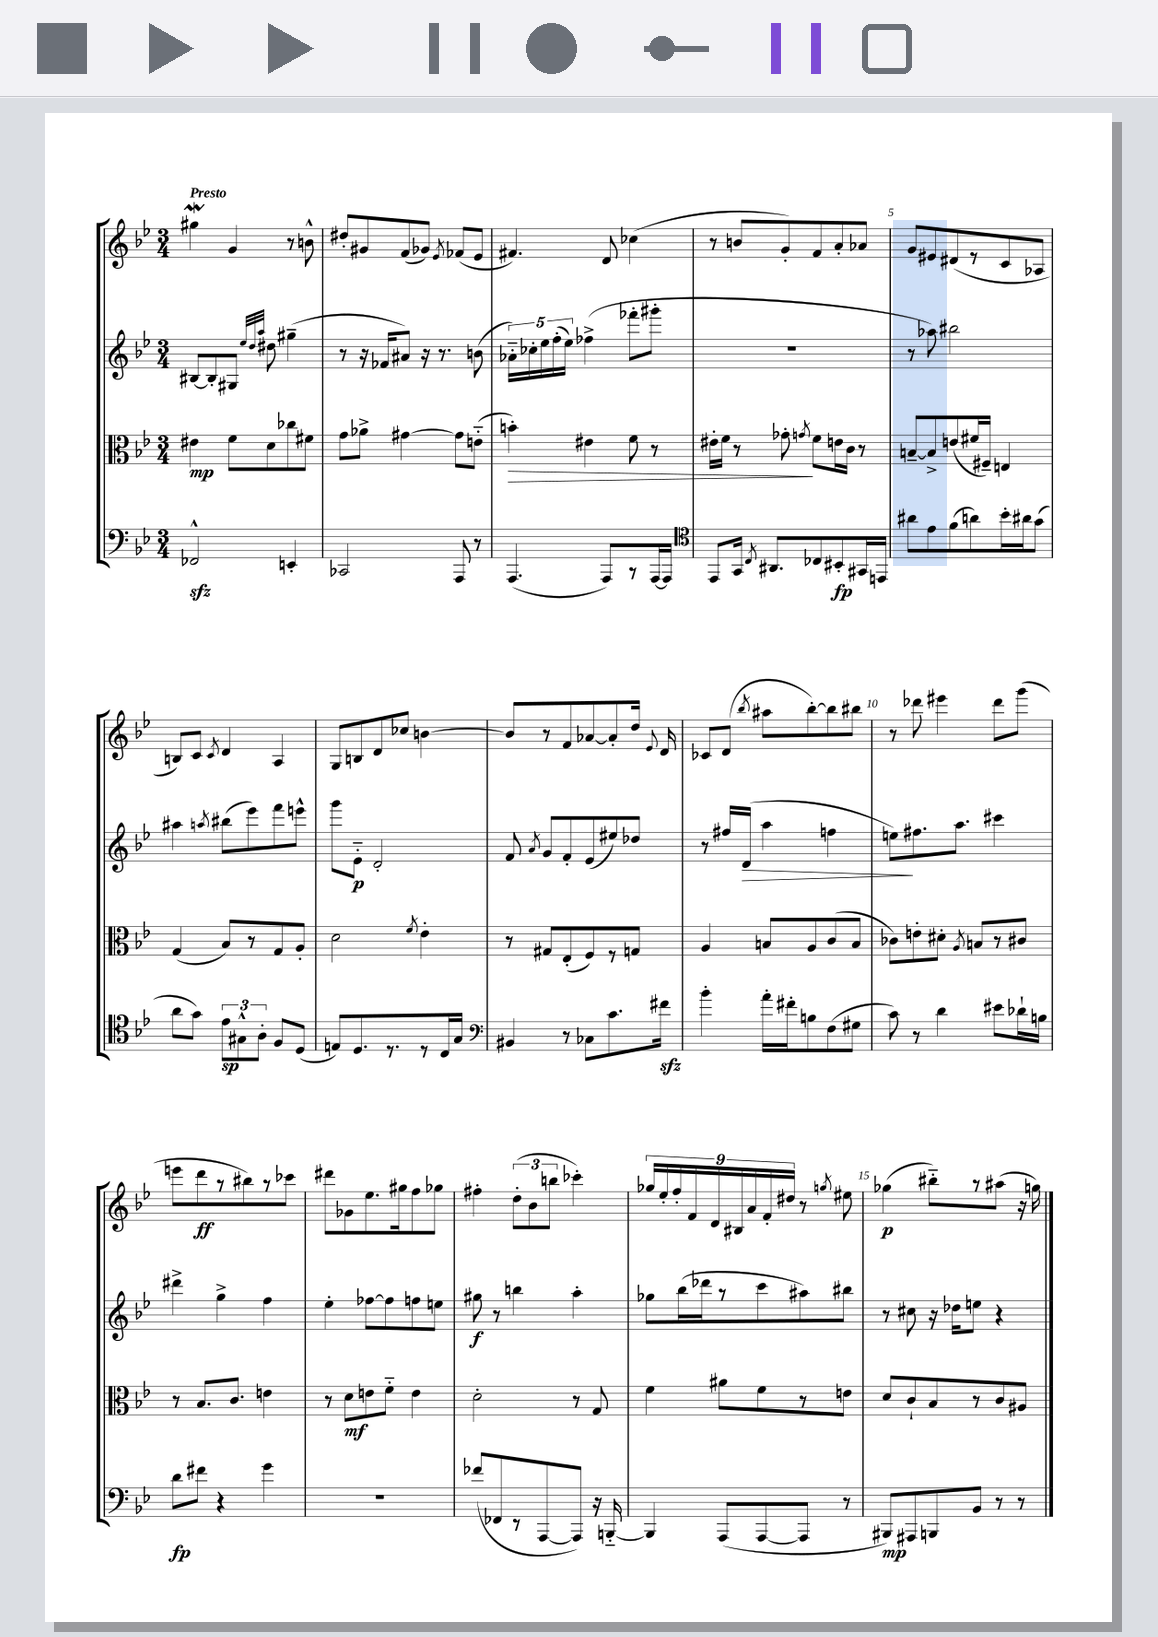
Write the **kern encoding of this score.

**kern	**dynam	**kern	**dynam	**kern	**dynam	**kern	**dynam
*part4	*part4	*part3	*part3	*part2	*part2	*part1	*part1
*staff4	*staff4	*staff3	*staff3	*staff2	*staff2	*staff1	*staff1
*clefF4	*	*clefC3	*	*clefG2	*	*clefG2	*
*k[b-e-]	*	*k[b-e-]	*	*k[b-e-]	*	*k[b-e-]	*
*M3/4	*	*M3/4	*	*M3/4	*	*M3/4	*
=1	=1	=1	=1	=1	=1	=1	=1
!	!	!	!	!	!	!LO:TX:a:B:t=Presto	!
2FF-Xzz^^/	.	4e#X\	mp	[8B#X/L	.	4gg#XW\	.
.	.	.	.	8B#'/]	.	.	.
.	.	8f\L	.	8G#X/J	.	4g/	.
.	.	.	.	32qqee-/LLL	.	.	.
.	.	.	.	32qqdd/	.	.	.
.	.	.	.	32qqaa/JJJ	.	.	.
.	.	8d\	.	8dd#X\	.	.	.
4EEn'/	.	8cc-X\	.	(4gg#X~\	.	8r	.
.	.	8f#X\J	.	.	.	8bn^^\	.
=2	=2	=2	=2	=2	=2	=2	=2
2CC-X/	.	8g\L	.	8r	.	8dd#X'/L	.
.	.	8a-X^\J	.	16r	.	8g#X/	.
.	.	.	.	16f-X/KL	.	.	.
.	.	[4g#X\	.	8a#X/J)	.	(8f/	.
.	.	.	.	16r	.	8g-X/J)	.
.	.	.	.	8.r	.	.	.
.	.	.	.	.	.	8qe-/	.
8AAA/	.	8g#\L]	.	.	.	(8f-X/L	.
8r	.	(8en\J	.	(8bn\	.	8e-/J	.
=3	=3	=3	=3	=3	=3	=3	=3
!	!	!	!LO:HP:b	!	!	!	!
(4.AAA/	.	4bn'\)	>	20a-X\LL)	.	4.f#X/)	.
.	.	.	.	20cc-X'\	.	.	.
.	.	.	.	20ee-\	.	.	.
.	.	.	.	(20ff'\	.	.	.
.	.	.	.	20ee-\JJ)	.	.	.
.	.	4e#X\	.	(4ff-X^\	.	.	.
8AAA/L)	.	.	.	.	.	8d/	.
8r	.	8f\	.	8fff-X'\L	.	(4cc-X\	.
[16AAA/L	.	8r	.	8ggg#X'\J	.	.	.
16AAA/JJ]	.	.	.	.	.	.	.
=4	=4	=4	=4	=4	=4	=4	=4
*clefC4	*	*	*	*	*	*	*
8EE-/L	.	16e#X'\LL	.	2.r	.	8r	.
.	.	16f\JJ	.	.	.	.	.
16GG/Jk	.	8r	.	.	.	8bn/L	.
8qC/	.	.	.	.	.	.	.
8.AA#X/L	.	.	.	.	.	.	.
.	.	8g-X'\	.	.	.	8g'/)	.
.	.	8qgn/	.	.	.	.	.
8C-X/	.	8f\L	]	.	.	8f/	.
8BB#X'/	fp	16en\L	.	.	.	8a'/	.
.	.	16c\JJ	.	.	.	.	.
16GG#X/L	.	8r	.	.	.	8a-X/J	.
16EEn/JJ	.	.	.	.	.	.	.
=5	=5	=5	=5	=5	=5	=5	=5
8a#X\L	.	[8Bn~/L	.	8r	.	8g/L	.
8e-\	.	8B^/]	.	8aa-X\)	.	8e#X/	.
(8f\	.	(8en/	.	2bb#X\	.	(8d#X/	.
8an\)	.	16f#X/L	.	.	.	8r	.
.	.	16F#X~/JJ)	.	.	.	.	.
16b-'\L	.	4En/	.	.	.	8c/	.
16a#X\J	.	.	.	.	.	.	.
(8g\J	.	.	.	.	.	8A-X/J	.
!!LO:LB:g=z
=6	=6	=6	=6	=6	=6	=6	=6
8a\L	.	(4G/	.	4aa#X\	.	8Bn/L)	.
8g\J)	.	.	.	.	.	8c/J	.
.	.	.	.	8qaan/	.	8qc/	.
12e-\L	sp	8B-/L)	.	(8bb#X\L	.	4d/	.
12G#X^^\	.	.	.	.	.	.	.
.	.	8r	.	8eee-\)	.	.	.
12A'\J	.	.	.	.	.	.	.
8F/L	.	8G/	.	8fff\	.	4A/	.
(8D/J	.	8A'/J	.	8eeen^^\J	.	.	.
=7	=7	=7	=7	=7	=7	=7	=7
8En/L)	.	2d\	.	8ggg\L	.	8G/L	.
8.D/	.	.	.	8e-\J	p	8Bn/	.
.	.	.	.	2d'/	.	8d/	.
8.r	.	.	.	.	.	.	.
.	.	.	.	.	.	8cc-X/J	.
.	.	8qf/	.	.	.	.	.
8r	.	4e-'\	.	.	.	[4bn\	.
16C/L	.	.	.	.	.	.	.
16G/JJ	.	.	.	.	.	.	.
=8	=8	=8	=8	=8	=8	=8	=8
*clefF4	*	*	*	*	*	*	*
4BB#X/	.	8r	.	8f/	.	8b/L]	.
.	.	.	.	8qa/	.	.	.
.	.	8G#X/L	.	8g/L	.	8r	.
8r	.	(8E-'/	.	8f'/	.	8f/	.
8C-X\L	.	8F/)	.	(8e-/	.	[8a-X/	.
8.c\	.	8r	.	8ee#X/)	.	8a-'/]	.
.	.	8Gn/J	.	8dd-X/J	.	16dd/Jk	.
.	.	.	.	.	.	8qqe-/	.
16f#Xzz\Jk	.	.	.	.	.	16d/	.
=9	=9	=9	=9	=9	=9	=9	=9
4b-'\	.	4A/	.	8r	.	8c-X/L	.
.	.	.	.	16ff#X/LL	.	(8d/J	.
!	!	!	!	!	!LO:HP:b	!	!
.	.	.	.	(16d/JJ	>	.	.
.	.	.	.	.	.	8qbb-/	.
16a'\LL	.	8Bn/L	.	4aa\	.	8aa#X\L	.
16f#X'\J	.	.	.	.	.	.	.
8Bn\	.	8A/	.	.	.	[8bb-'\)	.
(8F\	.	(8c/	.	4ffn\	.	8bb-\]	.
8G#X\J	.	8B/J	.	.	.	8bb#X\J	.
=10	=10	=10	=10	=10	=10	=10	=10
8c\)	.	8c-X\L)	.	8een\L)	.	8r	.
8r	.	8en'\	.	8.ff#X\	]	8ddd-X\	.
4d\	.	8d#X'\J	.	.	.	4eee#X\	.
.	.	.	.	8.aa\J	.	.	.
.	.	8qA/	.	.	.	.	.
.	.	8Bn/L	.	.	.	.	.
8e#X\L	.	8r	.	4ccc#X\	.	8ddd-\L	.
16d-X`\L	.	8c#X/J	.	.	.	(8ggg\J	.
16Bn\JJ	.	.	.	.	.	.	.
!!LO:LB:g=z
=11	=11	=11	=11	=11	=11	=11	=11
8d\L	fp	8r	.	4ddd#X^\	.	8eeen\L	.
8f#X\J	.	8.B-/L	.	.	.	8ddd\	ff
4r	.	.	.	4gg^\	.	8r	.
.	.	8.c/J	.	.	.	.	.
.	.	.	.	.	.	8bb#X\)	.
4g\	.	4en\	.	4ff\	.	8r	.
.	.	.	.	.	.	8ccc-X\J	.
=12	=12	=12	=12	=12	=12	=12	=12
2.r	.	8r	.	4ee-'\	.	8ddd#X\L	.
.	.	8d\L	mf	.	.	8g-X\	.
.	.	8en\	.	[8ff-X\L	.	8.ee-\	.
.	.	8f\J	.	8ff-\]	.	.	.
.	.	.	.	.	.	16gg#X\k	.
.	.	4e\	.	8ffn\	.	8ff\	.
.	.	.	.	8een\J	.	8gg-X\J	.
=13	=13	=13	=13	=13	=13	=13	=13
(8f-X/L	.	2d'\	.	8gg#X\	f	4ff#X'\	.
8FF-X/	.	.	.	8r	.	.	.
8r	.	.	.	4bbn\	.	(12dd'\L	.
.	.	.	.	.	.	12b-\	.
[8AAA/	.	.	.	.	.	.	.
.	.	.	.	.	.	12bbn\J	.
8AAA/J])	.	8r	.	4aa'\	.	4ccc-X'\)	.
16r	.	8G/	.	.	.	.	.
[16BBBn/	.	.	.	.	.	.	.
=14	=14	=14	=14	=14	=14	=14	=14
4BBB/]	.	4f\	.	8gg-X\L	.	18gg-X/LL	.
.	.	.	.	.	.	18ee-'/	.
.	.	.	.	.	.	18ff'/	.
.	.	.	.	(16bb-\L	.	.	.
.	.	.	.	.	.	18f/	.
.	.	.	.	16ddd-X\J	.	.	.
.	.	.	.	.	.	18d/	.
(8AAA/L	.	8a#X\L	.	8r	.	.	.
.	.	.	.	.	.	18B#X/	.
.	.	.	.	.	.	18a/	.
[8AAA/	.	8f\	.	8ccc\	.	.	.
.	.	.	.	.	.	18f'/	.
.	.	.	.	.	.	18dd#X/JJ	.
8AAA/J]	.	8r	.	8aa#X\)	.	8r	.
.	.	.	.	.	.	8qggn/	.
8r	.	8en\J	.	8bb#X\J	.	8ee#X\	.
=15	=15	=15	=15	=15	=15	=15	=15
8BBB#X/L)	mp	8d/L	.	8r	.	(4gg-X\	p
8AAA#X/	.	8c`/	.	8cc#X\	.	.	.
8BBBn/	.	8B-/	.	16r	.	8bb#X\L)	.
.	.	.	.	16dd-X\KL	.	.	.
8BB-/J	.	8r	.	8een\J	.	8r	.
8r	.	8c/	.	4r	.	(8aa#X\J	.
8r	.	8A#X/J	.	.	.	16r	.
.	.	.	.	.	.	16ggn\)	.
==	==	==	==	==	==	==	==
*-	*-	*-	*-	*-	*-	*-	*-
